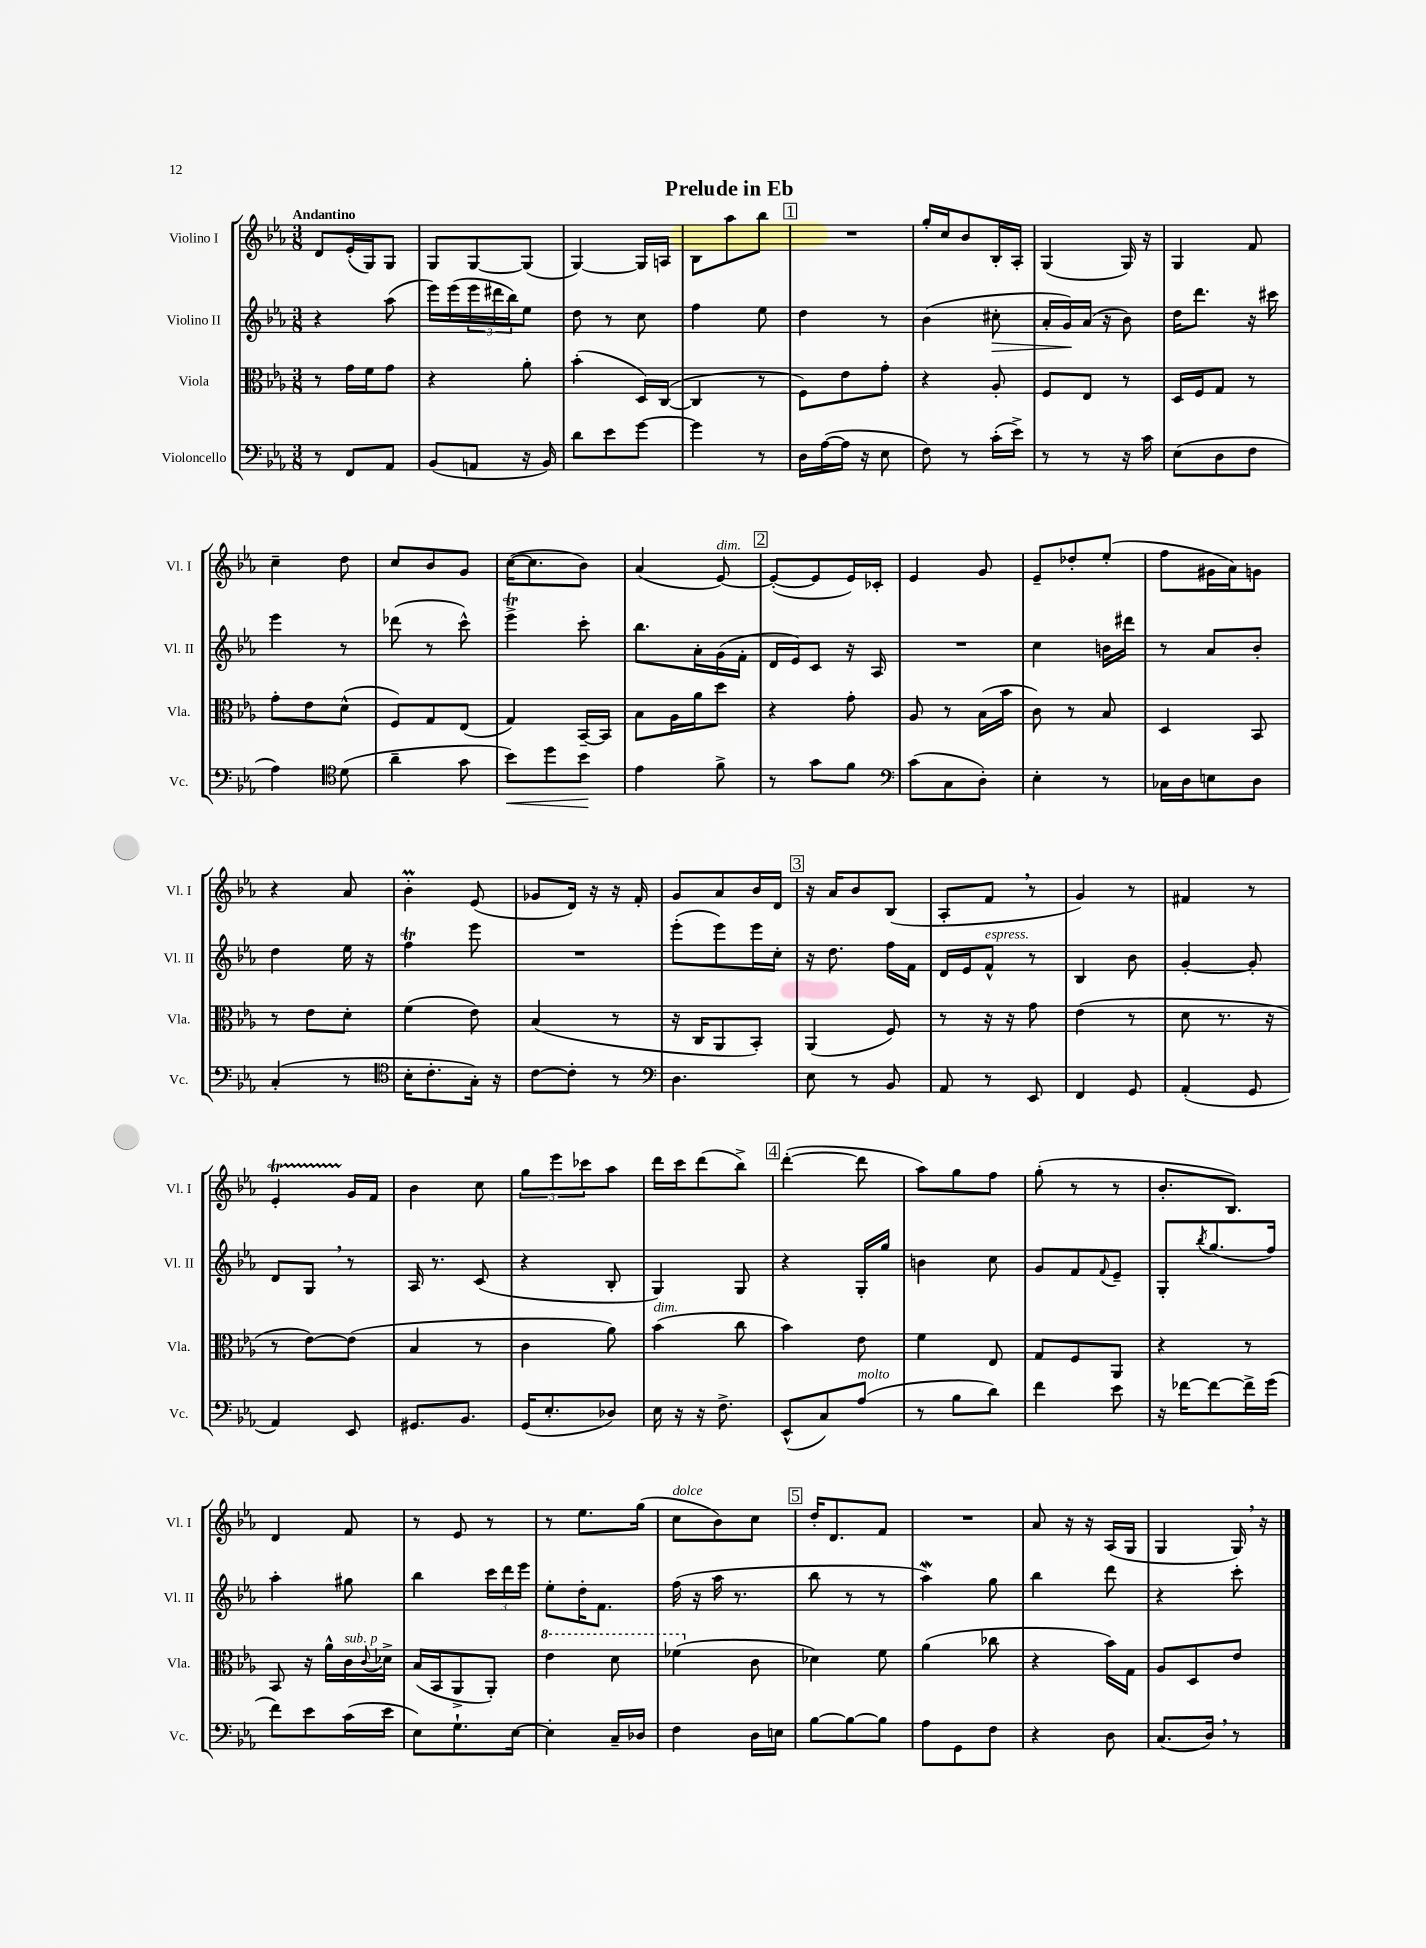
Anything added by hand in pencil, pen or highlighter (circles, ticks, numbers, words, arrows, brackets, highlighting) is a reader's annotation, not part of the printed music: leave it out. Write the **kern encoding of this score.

**kern	**dynam	**kern	**kern	**dynam	**kern
*part4	*part4	*part3	*part2	*part2	*part1
*staff4	*staff4	*staff3	*staff2	*staff2	*staff1
*I"Violoncello	*	*I"Viola	*I"Violino II	*	*I"Violino I
*I'Vc.	*	*I'Vla.	*I'Vl. II	*	*I'Vl. I
*clefF4	*	*clefC3	*clefG2	*	*clefG2
*k[b-e-a-]	*	*k[b-e-a-]	*k[b-e-a-]	*	*k[b-e-a-]
*M3/8	*	*M3/8	*M3/8	*	*M3/8
=1	=1	=1	=1	=1	=1
!	!	!	!	!	!LO:TX:a:B:t=Andantino
8r	.	8r	4r	.	8d/L
8FF/L	.	16g\LL	.	.	(16e-'/L
.	.	16f\J	.	.	16G/J)
8AA-/J	.	8g\J	(8aa-\	.	8G/J
=2	=2	=2	=2	=2	=2
(8BB-/L	.	4r	16eee-\LL)	.	8G/L
.	.	.	(16eee-\	.	.
8AAn/J	.	.	24eee-\	.	[8G/
.	.	.	24ddd#X\	.	.
.	.	.	24bb-\J)	.	.
16r	.	8a-'\	8ee-\J	.	(8G/J]
16BB-/)	.	.	.	.	.
=3	=3	=3	=3	=3	=3
8d\L	.	(4b-'\	8dd\	.	[4G/)
8e-\	.	.	8r	.	.
[8g\J	.	16D/LL)	8cc\	.	16G/LL]
.	.	([16C/JJ	.	.	16An/JJ
=4	=4	=4	=4	=4	=4
4g\]	.	4C/]	4ff\	.	8B-\L
.	.	.	.	.	8aa-\
8r	.	8r	8ee-\	.	8bb-\J
!!LO:REH:place=s1:t=1
=5	=5	=5	=5	=5	=5
16D\LL	.	8F\L)	4dd\	.	4.r
([16A-\	.	.	.	.	.
16A-\JJ]	.	8e-\	.	.	.
16r	.	.	.	.	.
8E-\	.	8g'\J	8r	.	.
=6	=6	=6	=6	=6	=6
8F\)	.	4r	(4b-\	.	16gg'/LL
.	.	.	.	.	16cc/J
8r	.	.	.	.	8b-/
!	!	!	!	!LO:HP:b	!
(16c'\LL	.	8A-'/	8cc#X'\	>	16B-'/L
16e-^\JJ)	.	.	.	.	16A-'/JJ
=7	=7	=7	=7	=7	=7
8r	.	8F/L	16a-'/LL	.	(4G/
.	.	.	16g/)	.	.
8r	.	8E-/J	(16a-/JJ	]	.
.	.	.	16r	.	.
16r	.	8r	8b-\)	.	16G/)
16c\	.	.	.	.	16r
=8	=8	=8	=8	=8	=8
(8E-\L	.	16D/LL	16dd\KL	.	4G/
.	.	16F/J	8.ddd\J	.	.
8D\	.	8G/J	.	.	.
8F\J	.	8r	16r	.	8f/
.	.	.	16ccc#X\	.	.
!!LO:LB:g=z
=9	=9	=9	=9	=9	=9
4A-\)	.	8g'\L	4eee-\	.	4cc~\
.	.	8e-\	.	.	.
*clefC4	*	*	*	*	*
(8d\	.	(8d^^\J	8r	.	8dd\
=10	=10	=10	=10	=10	=10
4a-~\	.	8F/L)	(8ddd-X\	.	8cc/L
.	.	8G/	8r	.	8b-/
8g\	.	(8E-/J	8ccc^^\)	.	8g/J
=11	=11	=11	=11	=11	=11
!	!LO:HP:b	!	!	!	!
8b-\L)	<	4G/)	4eee-T^\	.	([16cc\KL
.	.	.	.	.	8.cc\]
8dd\	.	.	.	.	.
8b-\J	.	[16BB-~/LL	8ccc'\	.	8b-\J)
.	.	16BB-/JJ]	.	.	.
.	[	.	.	.	.
=12	=12	=12	=12	=12	=12
4e-\	.	8B-\L	8.bb-\L	.	(4a-/
.	.	16A-\L	.	.	.
.	.	16a-\J	16a-'\L	.	.
!	!	!	!	!	!LO:TX:a:i:t=dim.
8f^\	.	8dd\J	(16g\	.	[8e-/)
.	.	.	16f'\JJ	.	.
!!LO:REH:place=s1:t=2
=13	=13	=13	=13	=13	=13
8r	.	4r	16d/LL	.	(8e-'/L_
.	.	.	16e-/J)	.	.
8g\L	.	.	8c/J	.	8e-/]
8f\J	.	8g'\	16r	.	16e-/L)
.	.	.	16A-/	.	16c-X'/JJ
=14	=14	=14	=14	=14	=14
*clefF4	*	*	*	*	*
(8c\L	.	8A-/	4.r	.	4e-/
8C\	.	8r	.	.	.
8D'\J)	.	(16B-\LL	.	.	8g/
.	.	16b-\JJ	.	.	.
=15	=15	=15	=15	=15	=15
4E-'\	.	8c\)	4cc\	.	8e-~/L
.	.	8r	.	.	8dd-X'/
8r	.	8B-/	16bn\LL	.	(8ee-'/J
.	.	.	16ddd#X\JJ	.	.
=16	=16	=16	=16	=16	=16
16C-X\LL	.	4D/	8r	.	8ff\L
16D\J	.	.	.	.	.
8En\	.	.	8a-/L	.	16g#X\L
.	.	.	.	.	16a-\J)
8D\J	.	8BB-/	8b-'/J	.	8gn\J
!!LO:LB:g=z
=17	=17	=17	=17	=17	=17
(4C'/	.	8r	4dd\	.	4r
.	.	8e-\L	.	.	.
8r	.	8d'\J	16ee-\	.	8a-/
.	.	.	16r	.	.
=18	=18	=18	=18	=18	=18
*clefC4	*	*	*	*	*
16B-'\KL	.	(4f\	4ffT\	.	4b-M'\
8.c'\	.	.	.	.	.
16G'\Jk)	.	8e-\)	8eee-\	.	(8e-/
16r	.	.	.	.	.
=19	=19	=19	=19	=19	=19
[8c\L	.	(4B-/	4.r	.	8g-X/L
8c'\J]	.	.	.	.	16d/Jk)
.	.	.	.	.	16r
8r	.	8r	.	.	16r
.	.	.	.	.	16f'/
=20	=20	=20	=20	=20	=20
*clefF4	*	*	*	*	*
4.D\	.	16r	(8eee-'\L	.	8g/L
.	.	16C/KL	.	.	.
.	.	8AA-/	8eee-\)	.	8a-/
.	.	8BB-'/J)	16eee-\L	.	16b-/L
.	.	.	16cc'\JJ	.	16d/JJ
!!LO:REH:place=s1:t=3
=21	=21	=21	=21	=21	=21
8E-\	.	(4AA-/	16r	.	16r
.	.	.	8.dd\	.	16a-/KL
8r	.	.	.	.	8b-/
8BB-/	.	8F/)	16ff\LL	.	(8B-/J
.	.	.	16f\JJ	.	.
=22	=22	=22	=22	=22	=22
8AA-/	.	8r	16d/LL	.	8A-'/L
.	.	.	16e-/J	.	.
!	!	!	!LO:TX:a:i:t=espress.	!	!
8r	.	16r	8f^^/J	.	8f,/J
.	.	16r	.	.	.
8EE-/	.	8g\	8r	.	8r
=23	=23	=23	=23	=23	=23
4FF/	.	(4e-\	4B-/	.	4g/)
8GG/	.	8r	8b-\	.	8r
=24	=24	=24	=24	=24	=24
(4AA-'/	.	8d\	[4g'/	.	4f#X/
.	.	8.r	.	.	.
8GG/	.	.	8g'/]	.	8r
.	.	16r	.	.	.
!!LO:LB:g=z
=25	=25	=25	=25	=25	=25
4AA-/)	.	8r	8d/L	.	4e-T'/
.	.	[8e-\L)	8G,/J	.	.
8EE-/	.	(8e-\J]	8r	.	16g/LL
.	.	.	.	.	16f/JJ
=26	=26	=26	=26	=26	=26
8.GG#X/L	.	4B-/	16A-/	.	4b-\
.	.	.	8.r	.	.
8.BB-/J	.	.	.	.	.
.	.	8r	(8c/	.	8cc\
=27	=27	=27	=27	=27	=27
(16GG/KL	.	4c\	4r	.	12gg\L
8.E-'/	.	.	.	.	.
.	.	.	.	.	12eee-\
.	.	.	.	.	12ccc-X\
8D-X/J)	.	8a-\)	8B-'/	.	8aa-\J
=28	=28	=28	=28	=28	=28
!	!	!LO:TX:a:i:t=dim.	!	!	!
16E-\	.	(4b-\	4G/)	.	16ddd\LL
16r	.	.	.	.	16ccc\J
16r	.	.	.	.	(8ddd\
8.F^\	.	.	.	.	.
.	.	8cc\	8G/	.	8bb-^\J)
!!LO:REH:place=s1:t=4
=29	=29	=29	=29	=29	=29
(8EE-^^/L	.	4b-\)	4r	.	([4ddd'\
8C/)	.	.	.	.	.
!LO:TX:a:i:t=molto	!	!	!	!	!
(8A-/J	.	8e-\	16G'/LL	.	8ddd\]
.	.	.	16gg/JJ	.	.
=30	=30	=30	=30	=30	=30
8r	.	4f\	4bn\	.	8aa-\L)
8B-\L	.	.	.	.	8gg\
8d\J)	.	8E-/	8cc\	.	8ff\J
=31	=31	=31	=31	=31	=31
4f\	.	8G/L	8g/L	.	(8gg'\
.	.	8F/	8f/	.	8r
.	.	.	8qqf/	.	.
8e-\	.	8AA-/J	8e-~/J	.	8r
=32	=32	=32	=32	=32	=32
16r	.	4r	8G'/L	.	8.b-'/L
[16f-X\KL	.	.	.	.	.
.	.	.	8qbb-/	.	.
8f-\_	.	.	(8.gg/	.	.
.	.	.	.	.	8.B-/J)
16f-^\L]	.	8r	.	.	.
(16g\JJ	.	.	16ff/Jk)	.	.
!!LO:LB:g=z
=33	=33	=33	=33	=33	=33
8f\L)	.	8BB-/	4aa-'\	.	4d/
8e-\	.	16r	.	.	.
.	.	16a-^^\LL	.	.	.
!	!	!LO:TX:a:i:t=sub. p	!	!	!
(16c\L	.	16c\	8gg#X\	.	8f/
.	.	8qqc/	.	.	.
16e-\JJ	.	16d-X^\JJ	.	.	.
=34	=34	=34	=34	=34	=34
8E-\L)	.	(16B-/LL	4bb-\	.	8r
.	.	16BB-/J	.	.	.
8.G`\	.	8AA-^/	.	.	8e-/
.	.	8AA-'/J)	24ccc\LL	.	8r
.	.	.	24ddd\	.	.
[16E-\Jk	.	.	.	.	.
.	.	.	24eee-\JJ	.	.
=35	=35	=35	=35	=35	=35
*	*	*8va	*	*	*
4E-'\]	.	4ee-\	8ee-'\L	.	8r
.	.	.	16dd'\K	.	8.ee-\L
.	.	.	8.f\J	.	.
16C~/LL	.	8dd\	.	.	.
16D-X/JJ	.	.	.	.	(16gg\Jk
=36	=36	=36	=36	=36	=36
!	!	!	!	!	!LO:TX:a:i:t=dolce
4F\	.	(4ff-X\	(16ff\	.	8cc\L
.	.	.	16r	.	.
.	.	.	16aa-\	.	8b-\)
.	.	.	8.r	.	.
*	*	*X8va	*	*	*
16D\LL	.	8c\	.	.	8cc\J
16En\JJ	.	.	.	.	.
!!LO:REH:place=s1:t=5
=37	=37	=37	=37	=37	=37
[8B-\L	.	4d-X\)	8bb-\	.	16dd'/KL
.	.	.	.	.	8.d/
8B-\_	.	.	8r	.	.
8B-\J]	.	8f\	8r	.	8f/J
=38	=38	=38	=38	=38	=38
8A-\L	.	(4a-\	4aa-w\)	.	4.r
8GG\	.	.	.	.	.
8F\J	.	8cc-X\	8gg\	.	.
=39	=39	=39	=39	=39	=39
4r	.	4r	4bb-\	.	8a-/
.	.	.	.	.	16r
.	.	.	.	.	16r
8D\	.	16b-\LL)	8ddd\	.	(16A-/LL
.	.	16G\JJ	.	.	16G/JJ
=40	=40	=40	=40	=40	=40
(8.C/L	.	8A-/L	4r	.	4G/
.	.	8D/	.	.	.
16D,/Jk)	.	.	.	.	.
8r	.	8e-/J	8ccc'\	.	16G,/)
.	.	.	.	.	16r
==	==	==	==	==	==
*-	*-	*-	*-	*-	*-
